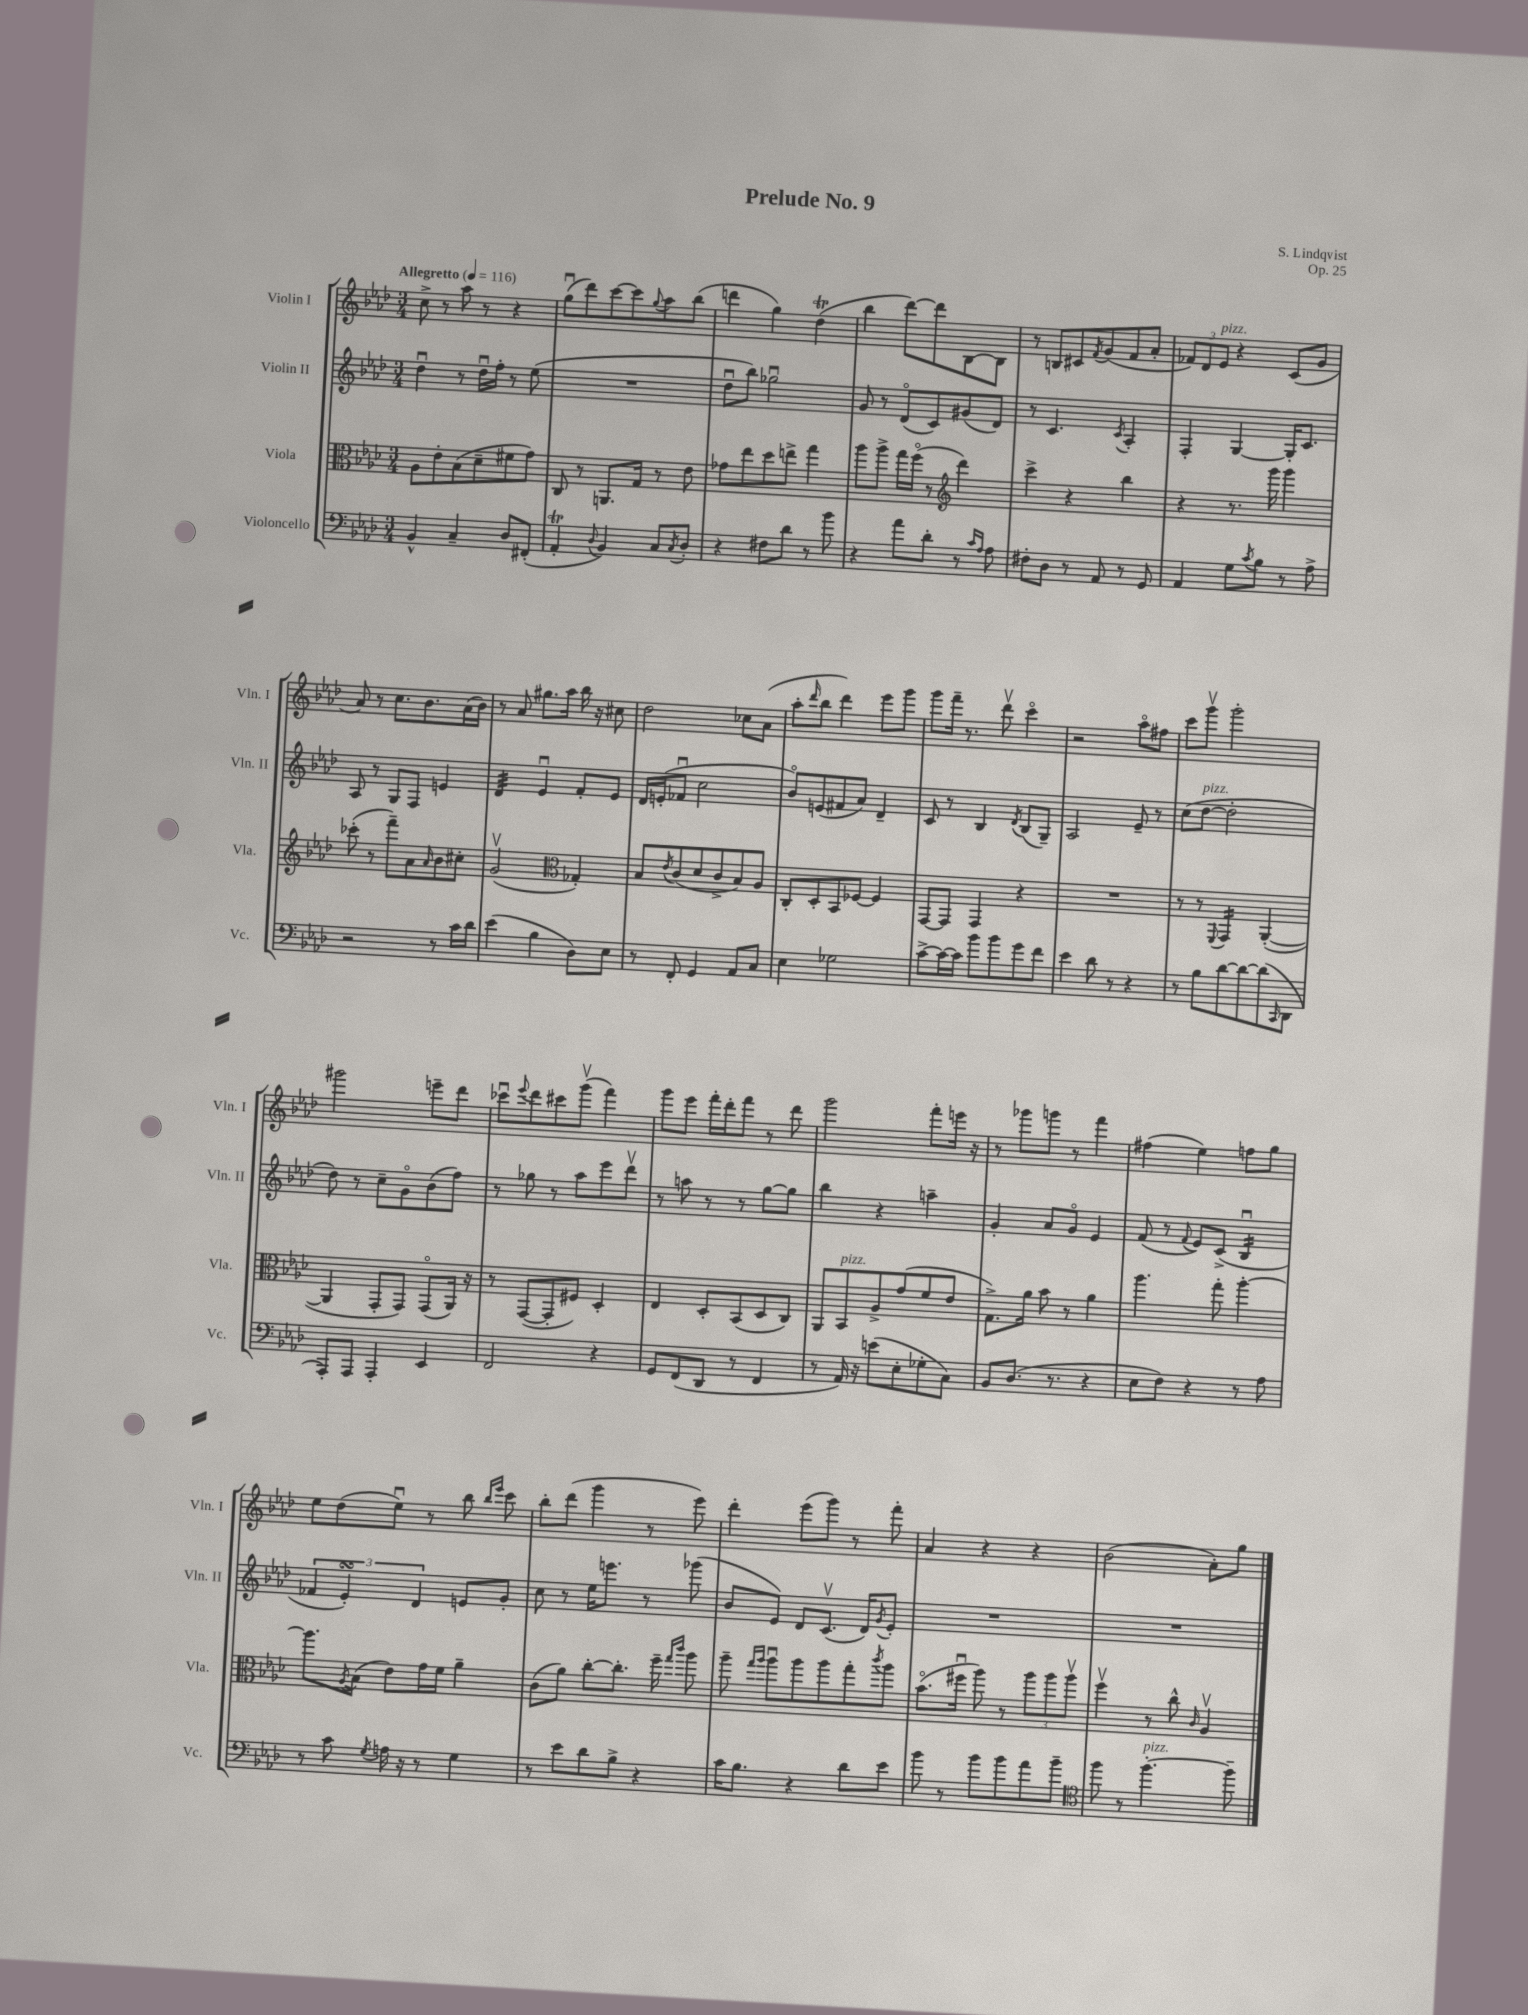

**kern	**kern	**kern	**kern
*staff4	*staff3	*staff2	*staff1
*clefF4	*clefC3	*clefG2	*clefG2
*k[b-e-a-d-]	*k[b-e-a-d-]	*k[b-e-a-d-]	*k[b-e-a-d-]
*M3/4	*M3/4	*M3/4	*M3/4
*MM116	*MM116	*MM116	*MM116
4BB-^^	8A-	4dd-u	8cc^
.	8e-'	.	8r
4C~	(8B-	8r	8aa-
.	8d-~	16dd-u	8r
.	.	16ff'	.
8D-	8f#	8r	4r
(8FF#'	8g)	(8ee-	.
=	=	=	=
4AA-'	8C	2.r	(8ggu
.	8r	.	8ddd-)
8qqD-	.	.	.
4BB-)	8.AA	.	[8ccc
.	.	.	8ccc]
.	16G	.	.
.	.	.	8qqgg
8C	8r	.	8aa-
8qC	.	.	.
8D-'	8e-	.	(8bb-
=	=	=	=
4r	8g-	8dd-u	4ddd
.	8ee-	8bb-)	.
8F#	8dd-	2gg-u	4gg)
8d-	8ee^	.	.
8r	4gg	.	(4dd-
8b-	.	.	.
=	=	=	=
4r	8aa-	8g	4bb-
.	8aa-^	8r	.
8a-	16gg	(8d-o	[8ddd-)
.	(16ffo	.	.
8d-'	8r	8c)	8ddd-]
*	*clefG2	*	*
8r	4ddd-)	(8g#	[8B-
16qqc	.	.	.
16qqA-	.	.	.
8A-	.	8d-)	8B-]
=	=	=	=
8F#'	4ccc^	8r	8r
8D-	.	4.c	8B
8r	4r	.	8c#
.	.	.	8qf
8AA-	.	.	(8g
.	.	8qc	.
8r	4bb-	4A-'	8f
8GG	.	.	8a-'
=	=	=	=
4AA-	4r	4F'	12f-)
.	.	.	12d-
.	.	.	12e-
8G	8.r	[4G	4r
8qc	.	.	.
8B-	.	.	.
.	16ggg	.	.
8r	4ggg	16G']	(8c
.	.	8.c	.
8A-^	.	.	8g
=	=	=	=
2r	(8ccc-'	8A-	8a-)
.	8r	8r	8r
.	8fff~)	8G	8.cc
.	8a-	8F	.
.	.	.	8.b-
.	16qqa-	.	.
8r	8b-	4e	.
16c	8cc#'	.	(16a-
16d-	.	.	16b-)
=	=	=	=
(4e-	(2gv	4d-	8r
.	.	.	8a-
4B-	.	4e-u	8.gg#
.	.	.	16aa-
*	*clefC3	*	*
8D-)	4G-')	8f'	16bb-
.	.	.	16r
8E-	.	8e-	8cc#
=	=	=	=
8r	8B-	16d-	2dd-
.	.	(16e'	.
.	8qe-	.	.
8FF'	(8c	8f-u	.
4GG	8d-	2cc	.
.	8c^	.	.
8AA-	8B-)	.	8cc-
8C	8A-	.	(8a-
=	=	=	=
4E-	8C'	8b-o)	8aa-'
.	.	.	16qqddd-
.	8D-'	(8e	8bb-
2G-	8BB-	8f#	4ddd-)
.	[8F-	8a-)	.
.	4F-]	4d-~	8eee-
.	.	.	8ggg
=	=	=	=
[8c^	[8GG	8c	8ggg
16c_	8GG]	8r	16fff~
16c]	.	.	8.r
8b-	4GG	4B-	.
8b-	.	.	8ddd-v
.	.	8qd-	.
8g	4r	(8B-	4ccco
8f	.	8G~)	.
=	=	=	=
4e-	2.r	2A-	2r
8d-	.	.	.
8r	.	.	.
4r	.	8e-~	8aa-o
.	.	8r	8ff#
=	=	=	=
8r	8r	(8cc	8ccc
8B-	8r	[8dd-	8gggv
.	8qqFF	.	.
[8d-	4GG	2dd-']	2ggg'
8d-_	.	.	.
(8d-]	([4AA-'	.	.
16qqCC	.	.	.
8DD-	.	.	.
=	=	=	=
8AAA-')	4AA-]	8dd-)	2ggg#
8AAA-	.	8r	.
4AAA-'	8GG'	8cc~	.
.	8GG)	8go	.
4EE-	(8GGo	(8b-	8eee~
.	16AA-)	8ff)	8ddd-
.	16r	.	.
=	=	=	=
2FF	8r	8r	8ccc-u
.	.	.	8qqeee-
.	([8GG	8gg-	8ddd-
.	8GG']	8r	8ccc#
.	8F#)	8aa-	(8gggv
4r	4D-'	8eee-	4fff)
.	.	8ddd-v	.
=	=	=	=
8GG	4E-	8r	8ggg
(8FF	.	8aa	8eee-
8DD-	8D-'	8r	16fff'
.	.	.	16ddd-'
8r	(8BB-	8r	8fff
4FF	8D-	[8gg	8r
.	8C)	8gg]	8ddd-
=	=	=	=
8r	8AA-	4bb-	2ggg
16AA-)	8BB-	.	.
16r	.	.	.
(8e	8A-^	4r	.
8E-'	(8g	.	.
8G-'	8f	4aa~	8fff'
8C)	8e-	.	16eee
.	.	.	16r
=	=	=	=
8BB-	8.G^)	4g'	8r
(8.D-	.	.	8ggg-
.	16a-	.	.
.	8b-	8a-	8ggg
8.r	.	.	.
.	8r	8go	8r
4r	4a-	4e-	4fff
=	=	=	=
8E-	4.aa-	(8f	(4ff#
8F)	.	8r	.
.	.	8qqf	.
4r	.	8e-)	4ee-)
.	8gg'	(8c^	.
8r	[4aa-'	4B-u	8ff
8A-	.	.	8gg
=	=	=	=
8r	8.aa-]	6f-	8ee-
8c	.	.	(8dd-
.	.	6e-')	.
.	8qA-	.	.
.	(16B-	.	.
8qG	.	.	.
16A	8e-)	.	8ee-u)
16r	.	.	.
.	.	6d-	.
8r	16g	.	8r
.	16f	.	.
4G	4a-~	8e	8bb-
.	.	.	16qqbb-
.	.	.	16qqeee-
.	.	8g'	8ccc
=	=	=	=
8r	(8c	8cc	8bb-'
8e-	8a-)	8r	(8ddd-
8d-	[8cc'	16ee-	4ggg
.	.	8.eee	.
8B-^	8.cc']	.	.
4r	.	8r	8r
.	16ff~	.	.
.	16qqgg	.	.
.	16qqccc	.	.
.	8aa-	(8ggg-	8eee-)
=	=	=	=
16c	8aa-~	8b-	4ddd-'
8.B-	.	.	.
.	16qqgg	.	.
.	16qqaa-	.	.
.	8aa-u	8e-)	.
4r	8aa-	8d-	(8eee-
.	8aa-	(8.cv	8ggg)
8d-	8gg'	.	8r
.	.	16d-)	.
.	8qccc	8qg	.
8e-	8aa-	8e-'	8fff'
=	=	=	=
8b-	(8.b-o	2.r	4a-
8r	.	.	.
.	16ff#u	.	.
8b-	8aa-)	.	4r
8b-	8r	.	.
8a-	12aa-	.	4r
.	12aa-	.	.
8b-~	.	.	.
.	12aa-v	.	.
=	=	=	=
*clefC4	*	*	*
8ff	4ffv	2.r	(2b-
8r	.	.	.
[4.ff'	8r	.	.
.	8cc^^	.	.
.	16qqc	.	.
.	4A-v	.	8a-')
8ff~]	.	.	8gg
==	==	==	==
*-	*-	*-	*-
